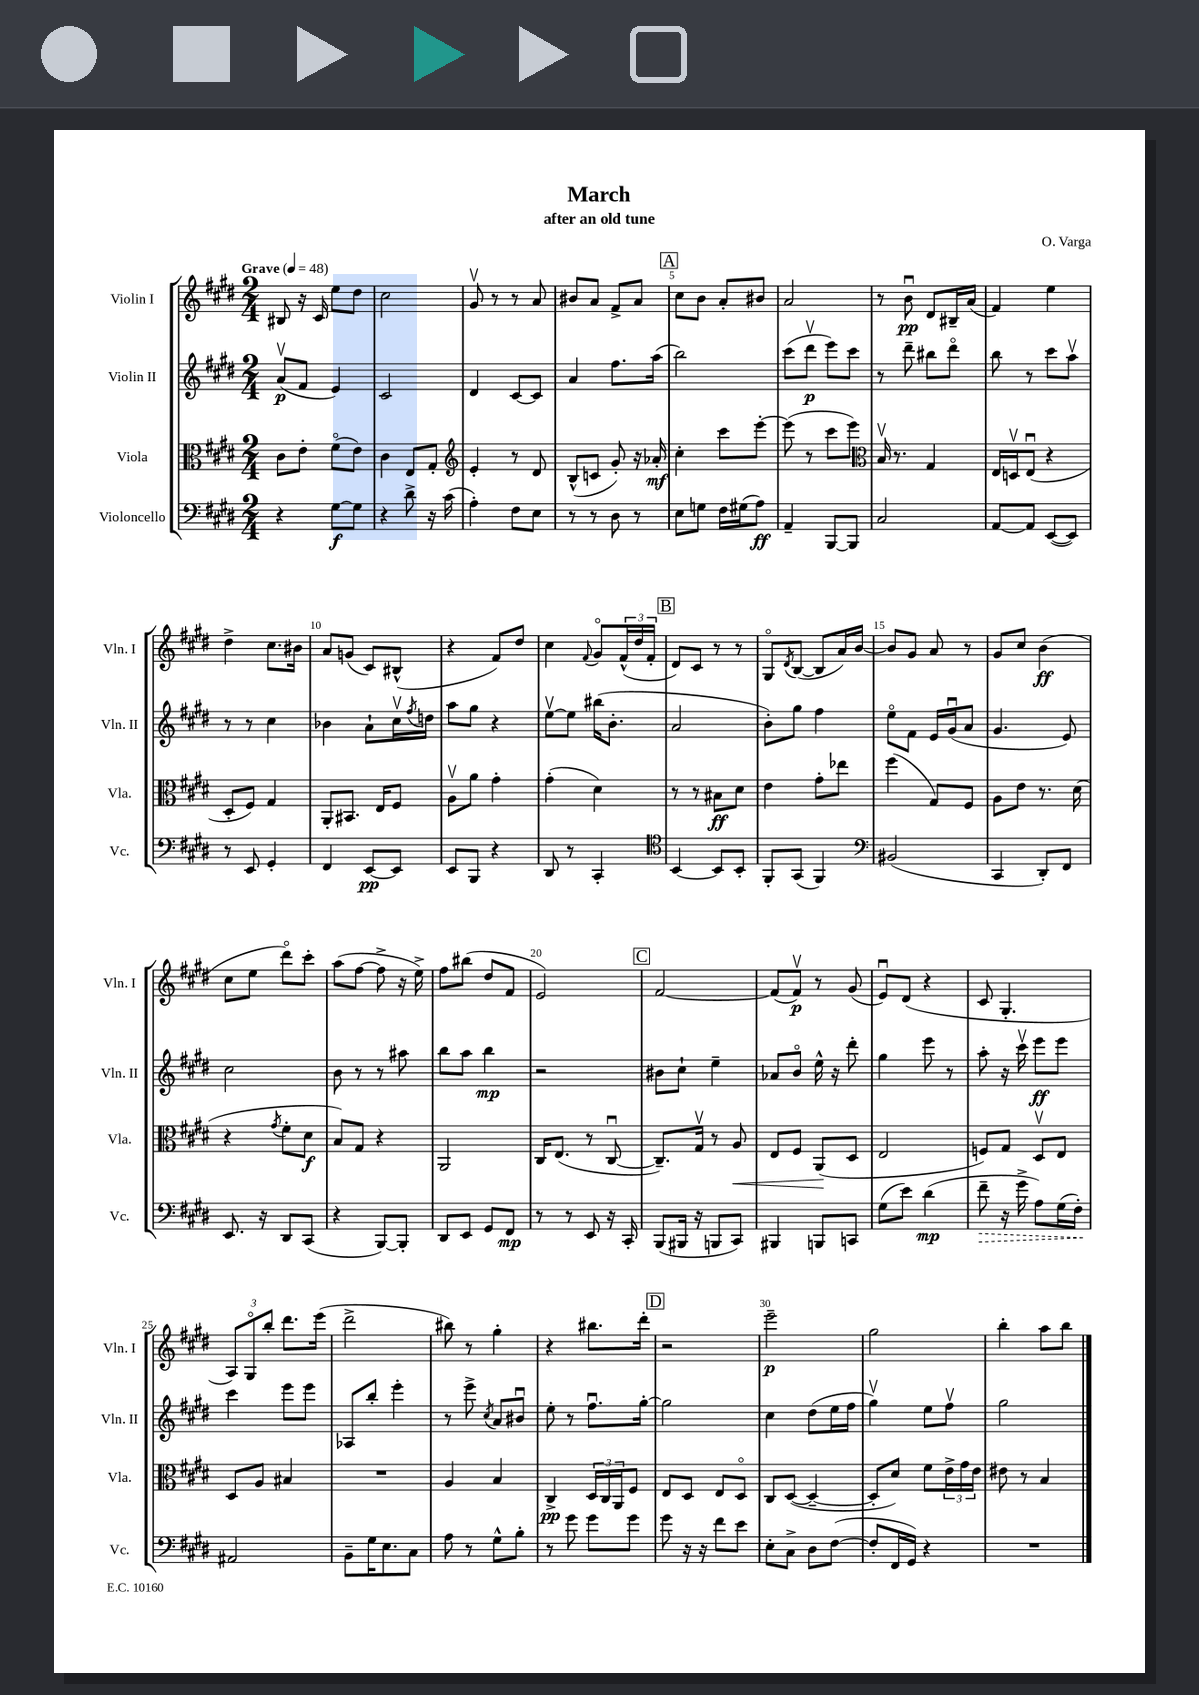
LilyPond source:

\header { title = "March" composer = "O. Varga" subtitle = "after an old tune" }
<<
\new StaffGroup <<
\new Staff = "s0" \with { instrumentName = "Violin I" shortInstrumentName = "Vln. I" } {
    \clef treble \key e \major \numericTimeSignature \time 2/4 \tempo "Grave" 4 = 48
    bis8 r16 cis'16 e''8 dis''8 |
    cis''2 |
    gis'8\upbow r8 r8 a'8 |
    bis'8 a'8 fis'8-> a'8 |
    \mark \markup { \box "A" } cis''8 b'8 a'8-. bis'8 |
    a'2 |
    r8 b'8\downbow\pp dis'8 bis16-- a'16( |
    fis'4) e''4 |
    dis''4-> cis''8. bis'16 |
    a'8 g'8( cis'8) bis8-^( |
    r4 fis'8) dis''8 |
    cis''4 \appoggiatura { fis'8 } gis'8\flageolet \tuplet 3/2 { fis'16-^( dis''16 fis'16-. } |
    \mark \markup { \box "B" } dis'8) cis'8 r8 r8 |
    gis8\flageolet \acciaccatura { dis'8 } b8~( b8 a'16) b'16~ |
    b'8 gis'8 a'8 r8 |
    gis'8 cis''8 b'4\ff( |
    cis''8 e''8 dis'''8\flageolet) cis'''8-. |
    a''8( fis''8~ fis''8-> r16 e''16->) |
    fis''8 bis''8( dis''8 fis'8 |
    e'2) |
    \mark \markup { \box "C" } fis'2~ |
    fis'8( fis'8\upbow\p) r8 gis'8( |
    e'8\downbow) dis'8( r4 |
    cis'8 gis4.-. |
    \tuplet 3/2 { a8) gis8\flageolet b''8-. } dis'''8. e'''16( |
    dis'''2-> |
    bis''8) r8 gis''4-. |
    r4 bis''8. dis'''16-. |
    \mark \markup { \box "D" } r2 |
    e'''2--\p |
    gis''2 |
    b''4-. a''8 b''8 \bar "|." |
}
\new Staff = "s1" \with { instrumentName = "Violin II" shortInstrumentName = "Vln. II" } {
    \clef treble \key e \major \numericTimeSignature \time 2/4
    a'8\upbow\p( fis'8 e'4) |
    cis'2 |
    dis'4 cis'8~ cis'8 |
    a'4 fis''8. a''16( |
    \mark \markup { \box "A" } b''2) |
    cis'''8( dis'''8\upbow\p e'''8) cis'''8 |
    r8 dis'''8-- bis''8 dis'''8\flageolet |
    b''8 r8 cis'''8 a''8\upbow |
    r8 r8 cis''4 |
    bes'4 a'8-! cis''16\upbow \acciaccatura { fis''8 } d''16 |
    a''8 gis''8 r4 |
    e''8~\upbow e''8 bis''16( b'8.-. |
    \mark \markup { \box "B" } a'2 |
    b'8-.) gis''8 fis''4 |
    e''8\flageolet fis'8 e'16 gis'16\downbow( a'8 |
    gis'4. e'8) |
    cis''2 |
    b'8 r8 r8 ais''8 |
    b''8 a''8 b''4\mp |
    r2 |
    \mark \markup { \box "C" } bis'8 cis''8-! e''4-- |
    aes'8 b'8\flageolet e''16-^ r16 dis'''8-. |
    gis''4 e'''8 r8 |
    a''8-. r16 cis'''16\upbow e'''8\ff e'''8 |
    cis'''4 e'''8 e'''8 |
    aes8 b''8-. e'''4-. |
    r8 e'''8-> \acciaccatura { cis''8 } a'8 bis'8\downbow |
    e''8-. r8 fis''8.\downbow gis''16~-. |
    \mark \markup { \box "D" } gis''2 |
    cis''4 dis''8( e''16 fis''16 |
    gis''4\upbow) e''8 fis''8\upbow |
    gis''2 \bar "|." |
}
\new Staff = "s2" \with { instrumentName = "Viola" shortInstrumentName = "Vla." } {
    \clef alto \key e \major \numericTimeSignature \time 2/4
    cis'8 e'8-. fis'8\flageolet( e'8) |
    cis'4 e8 gis8-. |
    \clef treble e'4-. r8 dis'8 |
    b8-^( c'8 gis'8-.) r16 aes'16-.\mf |
    \mark \markup { \box "A" } cis''4-. cis'''8 e'''8~-. |
    e'''8( r8 cis'''8 e'''8) |
    \clef alto b16\upbow r8. gis4 |
    e16 d16\upbow e8\downbow( r4 |
    dis8-. fis8) gis4 |
    a,8-. bis,8. e16 fis8 |
    a8\upbow a'8 gis'4-. |
    gis'4-.( dis'4) |
    \mark \markup { \box "B" } r8 r8 bis8\ff dis'8 |
    e'4 gis'8-. ees''8 |
    fis''4( gis8) fis8 |
    a8 e'8 r8. dis'16( |
    r4 \acciaccatura { gis'8 } fis'8-. dis'8\f |
    b8) gis8 r4 |
    a,2 |
    cis16 e8.( r8 cis8~\downbow |
    \mark \markup { \box "C" } cis8.--) gis16\upbow r8 a8\< |
    e8 fis8 a,8\!( dis8 |
    e2 |
    f8) gis8 dis8\upbow e8 |
    dis8 a8 bis4 |
    R2 |
    a4 b4 |
    cis4->\pp \tuplet 3/2 { dis16 cis16 a,16 } fis8 |
    \mark \markup { \box "D" } e8 dis8 e8 dis8\flageolet |
    cis8 dis8~( dis4~-- |
    dis8-. dis'8) fis'8 \tuplet 3/2 { e'16-> gis'16 e'16 } |
    eis'8 r8 b4 \bar "|." |
}
\new Staff = "s3" \with { instrumentName = "Violoncello" shortInstrumentName = "Vc." } {
    \clef bass \key e \major \numericTimeSignature \time 2/4
    r4 gis8~\f gis8 |
    r4 dis'8-> r16 cis'16( |
    a4-.) fis8 e8 |
    r8 r8 dis8 r8 |
    \mark \markup { \box "A" } e8 g8 fis16 gis16( a8\ff) |
    a,4-- b,,8~ b,,8 |
    cis2 |
    a,8~ a,8 e,8~( e,8) |
    r8 e,8 gis,4-. |
    fis,4 e,8~\pp e,8 |
    e,8 b,,8 r4 |
    dis,8 r8 cis,4-. |
    \mark \markup { \box "B" } \clef tenor b,4~ b,8 b,8-. |
    fis,8-. gis,8( fis,4) |
    \clef bass bis,2( |
    cis,4 dis,8-.) fis,8 |
    e,8. r16 dis,8 cis,8( |
    r4 b,,8~) b,,8-. |
    dis,8 e,8 gis,8 fis,8\mp |
    r8 r8 e,8 r16 cis,16-. |
    \mark \markup { \box "C" } b,,8( bis,,16 r16 b,,8 cis,8) |
    bis,,4 b,,8 c,8 |
    gis8( e'8) dis'4\mp( |
    \once \override Hairpin.style = #'dashed-line fis'8--\> r16 gis'16-> a8) gis16( fis16-.\!) |
    ais,2 |
    b,8-- gis16 e8. cis8 |
    a8 r8 gis8-^ b8-. |
    r8 gis'8 gis'8 gis'8 |
    \mark \markup { \box "D" } gis'8 r16 r16 fis'8 e'8 |
    e8-. cis8-> dis8 fis8~( |
    fis8-. fis,16 gis,16) r4 |
    R2 \bar "|." |
}
>>
>>
\layout { \context { \Score \override BarNumber.break-visibility = ##(#f #t #t) barNumberVisibility = #(every-nth-bar-number-visible 5) } }
